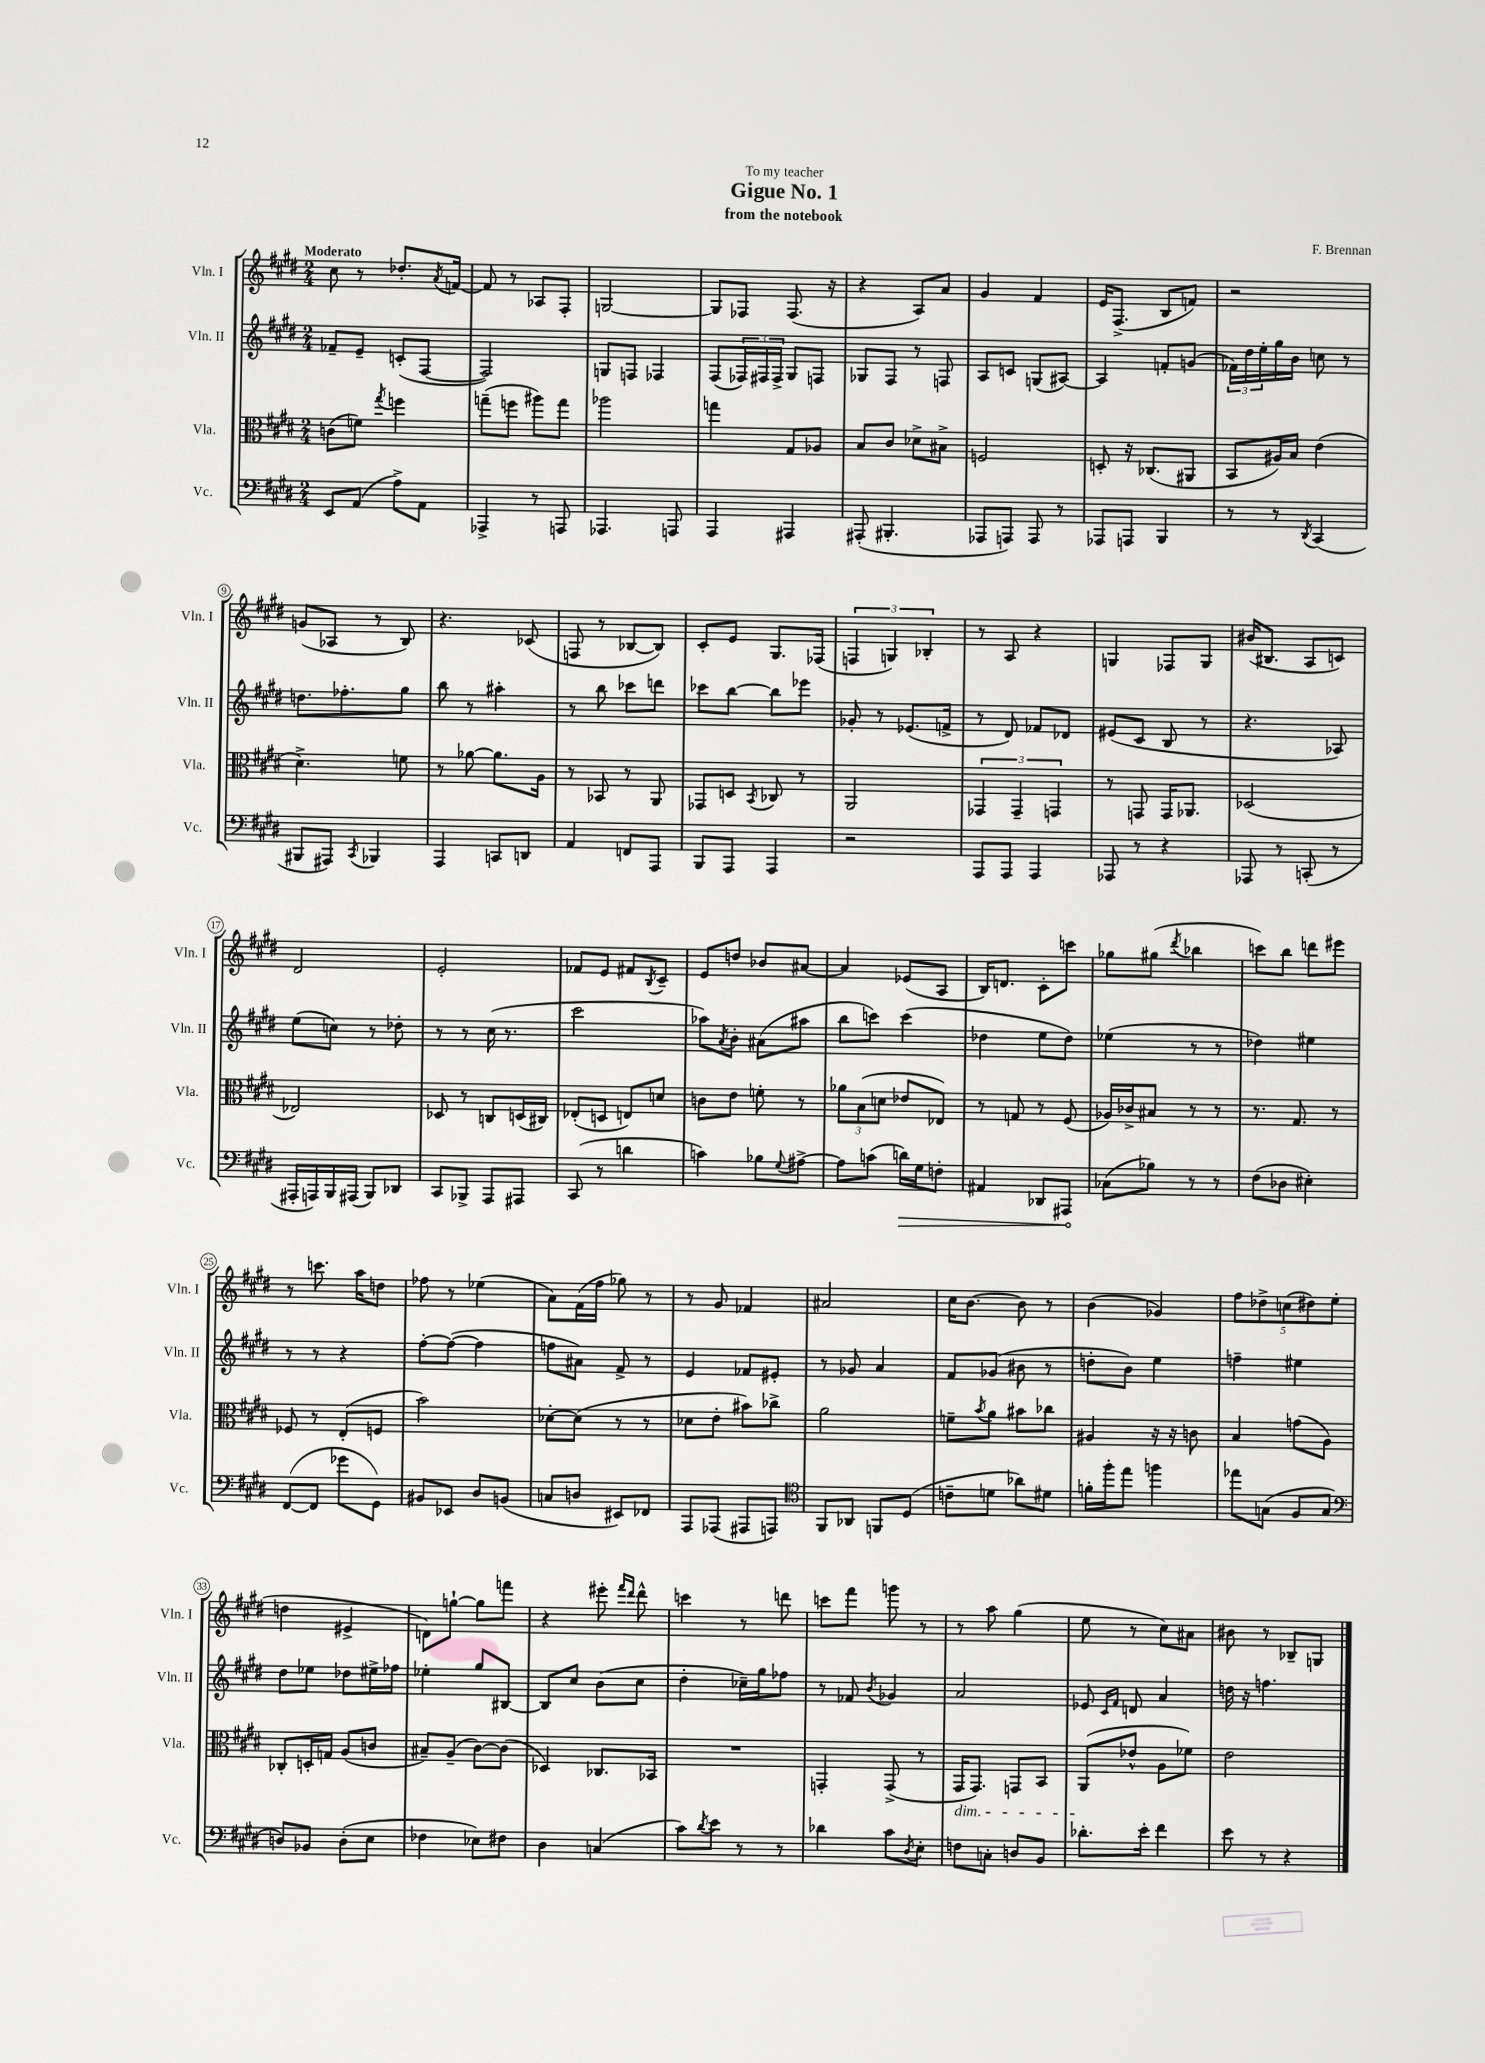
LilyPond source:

\header { title = "Gigue No. 1" composer = "F. Brennan" subtitle = "from the notebook" dedication = "To my teacher" }
<<
\new StaffGroup <<
\new Staff = "s0" \with { instrumentName = "Vln. I" shortInstrumentName = "Vln. I" } {
    \clef treble \key e \major \numericTimeSignature \time 2/4 \tempo "Moderato"
    cis''8 r8 des''8.-. \acciaccatura { a'8 } f'16~ |
    f'8 r8 aes8 fis8-. |
    g2~ |
    g8 fes8 fes8.( r16 |
    r4 a8) a'8 |
    gis'4 fis'4 |
    e'16 fis8.->( b8 f'8) |
    r2 |
    g'8( aes8 r8 b8) |
    r4. ces'8( |
    f8 r8 bes8~ bes8) |
    cis'8-. e'8 gis8. fes16( |
    \tuplet 3/2 { f4 g4) bes4-. } |
    r8 a8 r4 |
    g4 fes8 g8 |
    bis'16( bis8. a8 c'8) |
    dis'2 |
    e'2-. |
    fes'8 e'8 fis'8 \acciaccatura { b8 } cis'8-- |
    e'8 d''8 bes'8 ais'8~ |
    ais'4 ees'8( a8 |
    b16) d'8. cis'8-. c'''8 |
    ges''8 gis''8( \acciaccatura { dis'''8 } bes''4 |
    c'''8) b''8 d'''8 eis'''8 |
    r8 c'''8. a''16 d''8 |
    fes''8 r8 ees''4( |
    a'8) fis'16( fis''16 ges''8) r8 |
    r8 gis'8 fes'4 |
    ais'2 |
    cis''16 b'8.~ b'8 r8 |
    b'4( ges'4) |
    \tuplet 5/4 { fis''8 des''8-> c''8( dis''8) e''8( } |
    d''4 eis'4-> |
    d'8) g''8~-! g''8 f'''8 |
    r4 eis'''8-. \grace { fis'''16 dis'''16 } dis'''8-^ |
    c'''4 r8 d'''8 |
    c'''8 fis'''8 g'''8 r8 |
    r8 a''8 gis''4( |
    e''8 r8 cis''8) ais'8 |
    bis'8 r8 bes8-- g8 \bar "|." |
}
\new Staff = "s1" \with { instrumentName = "Vln. II" shortInstrumentName = "Vln. II" } {
    \clef treble \key e \major \numericTimeSignature \time 2/4
    fes'8-- e'8-- c'8-.( fis8~ |
    fis2) |
    g8 f8 fes4 |
    fis8( \tuplet 3/2 { fes16) fis16 fis16-> } gis8 f8 |
    ges8 fis8 r8 f8 |
    a8 c'8 g8( ais8~) |
    ais4 f'8-. g'8( |
    \tuplet 3/2 { fes'16) dis''16 e''16-. } gis''16 b'16 c''8 r8 |
    d''8. fes''8.-. gis''8 |
    b''8 r8 ais''4-. |
    r8 b''8 ces'''8 d'''8 |
    ces'''8 b''8~ b''8 ees'''8 |
    ges'8-. r8 ees'8.( f'16-> |
    r8 dis'8) fes'8 des'8 |
    eis'8( cis'8 b8 r8 |
    r4. aes8) |
    e''8( c''8) r8 des''8-. |
    r8 r8 cis''16( r8. |
    cis'''2 |
    aes''8) \acciaccatura { a'8 } b'8-. ais'8( ais''8 |
    b''8 c'''8) c'''4( |
    des''4 e''8 des''8) |
    ees''4( r8 r8 |
    des''4) eis''4 |
    r8 r8 r4 |
    fis''8~-. fis''8~( fis''4 |
    f''8 ais'8) fis'8-> r8 |
    e'4 fes'8 eis'8-. |
    r8 ges'8 a'4 |
    fis'8 ges'8( bis'8 r8 |
    d''8-. b'8) e''4 |
    f''4-- eis''4 |
    dis''8 ees''8 des''8 eis''16-> fes''16 |
    ees''4-. gis''8 bis8~ |
    bis8 cis''8 b'8( cis''8 |
    dis''4-. ces''16--) gis''16 fes''8 |
    r8 fes'8 \acciaccatura { b'8 } ges'4 |
    a'2 |
    ees'8 \grace { cis'16 fis'16 } d'8 a'4 |
    d''16 r16 f''4. \bar "|." |
}
\new Staff = "s2" \with { instrumentName = "Vla." shortInstrumentName = "Vla." } {
    \clef alto \key e \major \numericTimeSignature \time 2/4
    c'8( f'8) \acciaccatura { gis''8 } f''4 |
    g''8--( f''8 ais''8) g''8 |
    aes''2 |
    g''4 gis8 aes8 |
    b8 cis'8 des'8-> bis8-> |
    f2 |
    d8-. r16 ces8.( ais,8 |
    b,8 ais16) b16 e'4( |
    dis'4.->) f'8 |
    r8 aes'8~ aes'8. a16 |
    r8 bes,8 r8 a,8 |
    ges,8 d8 \acciaccatura { b,8 } ces8 r8 |
    a,2 |
    \tuplet 3/2 { ges,4 ges,4-- g,4 } |
    r8 g,8 g,16 aes,8. |
    des2( |
    ees2) |
    des8 r8 c8 d16( cis16) |
    ees8-.( d8 e8) d'8 |
    c'8 e'8 f'8-. r8 |
    \tuplet 3/2 { aes'8 b8( d'8 } ees'8 ees8) |
    r8 g8 r8 fis8( |
    aes16) ces'16-> bis8 r8 r8 |
    r8. gis8. r8 |
    fes8 r8 e8-.( f8 |
    b'2) |
    des'8~-. des'8( r8 r8 |
    des'8 e'8-. bis'8) ces''8-> |
    a'2 |
    f'8-- \acciaccatura { b'8 } a'8 bis'8 ces''8 |
    ais4 r16 r16 c'8 |
    b4 g'8( a8) |
    ces8-. d16-. g16 a8( c'8 |
    bis8--) a8--( cis'8~) cis'8( |
    des4) ces8. bes,16 |
    R2 |
    g,4-. g,8->( r8 |
    gis,16\dim gis,8.) g,8 b,8 |
    a,8\!( ees'8-^ a8 fes'8) |
    e'2 \bar "|." |
}
\new Staff = "s3" \with { instrumentName = "Vc." shortInstrumentName = "Vc." } {
    \clef bass \key e \major \numericTimeSignature \time 2/4
    e,8 a,8( a8->) a,8 |
    aes,,4-> r8 a,,8 |
    aes,,4. a,,8 |
    a,,4 ais,,4 |
    ais,,8-.( bis,,4.-. |
    aes,,8 a,,8) a,,8 r8 |
    aes,,8 a,,8 b,,4 |
    r8 r8 \acciaccatura { dis,8 } cis,4( |
    bis,,8 ais,,8) \acciaccatura { cis,8 } bes,,4 |
    a,,4 c,8 d,8 |
    a,4 f,8 a,,8 |
    b,,8 a,,8 a,,4 |
    r2 |
    a,,8 a,,8 a,,4 |
    aes,,8 r8 r4 |
    aes,,8 r8 c,8-.( r8 |
    ais,,16-. a,,16) b,,16 ais,,16( b,,8) des,8 |
    cis,8 bes,,8-> a,,8 ais,,8 |
    cis,8( r8 d'4 |
    c'4) bes8 \appoggiatura { gis8 } ais8~-> |
    ais8 c'8( \once \override Hairpin.circled-tip = ##t d'16\>) gis16 f8-. |
    ais,4 des,8 ais,,8\! |
    ces8( bes8) r8 r8 |
    fis8( des8 eis4-.) |
    fis,8~( fis,8 ges'8 gis,8) |
    bis,8 ees,8 dis8 b,8( |
    c8 d8 eis,8) fes,8 |
    a,,8 aes,,8( ais,,8 a,,8) |
    \clef tenor fis,8 aes,8 f,8 dis8( |
    c'8-- d'8 aes'8) dis'8 |
    f'16-. fis''16-. e''8 f''4 |
    ees''8 g8( fis8 g8 |
    \clef bass d8) bes,8 d8-.( e8 |
    fes4 ees8) fis8 |
    dis4 c4( |
    cis'8) \acciaccatura { dis'8 } e'8 r8 r8 |
    des'4 cis'8 \acciaccatura { dis8 } e8-. |
    f8 c8-. d8 b,8 |
    des'8.-. e'16-. fis'4 |
    e'8 r8 r4 \bar "|." |
}
>>
>>
\layout { \context { \Score \override BarNumber.stencil = #(make-stencil-circler 0.1 0.3 ly:text-interface::print) } }
